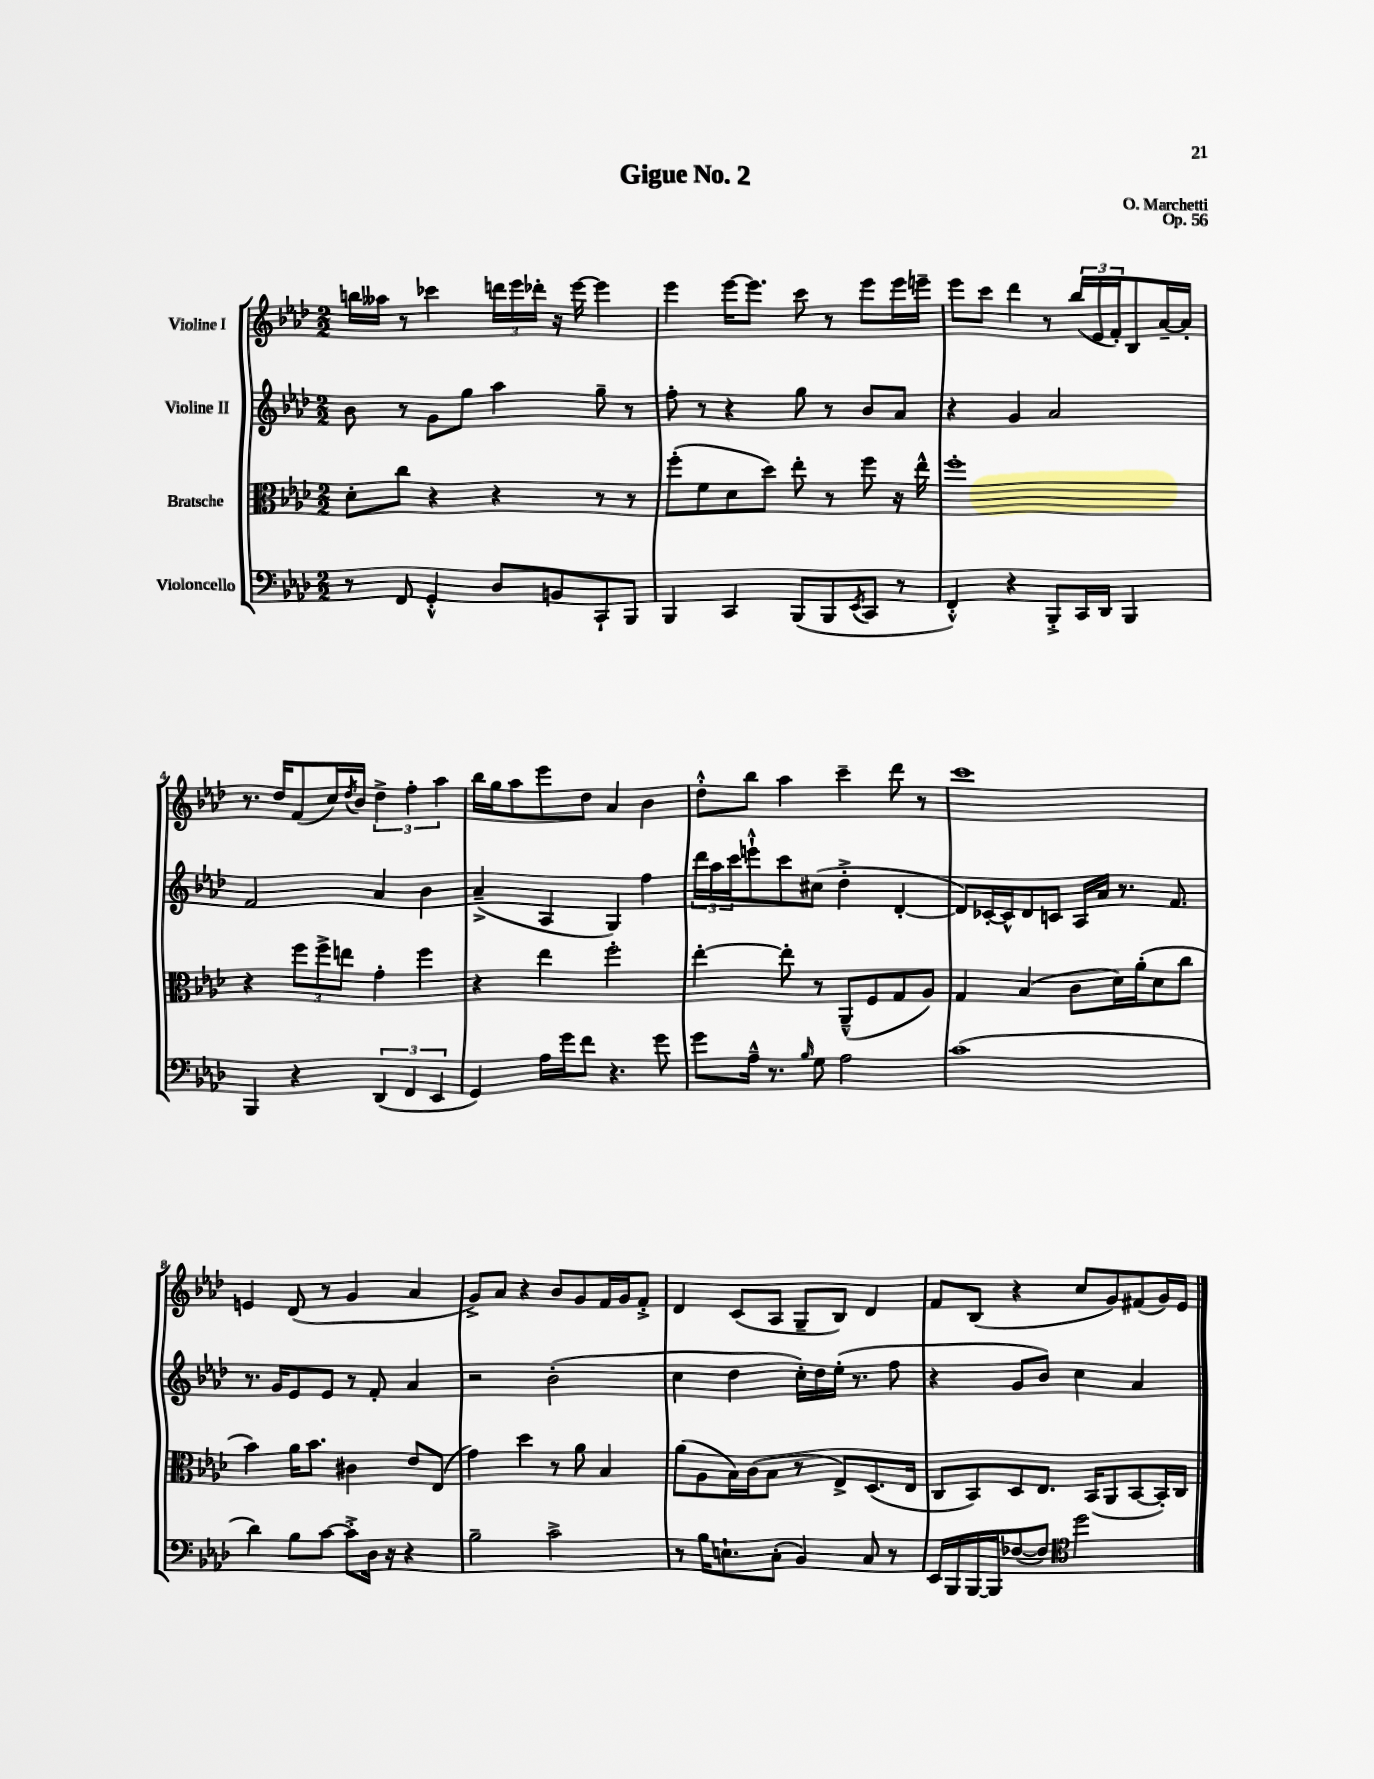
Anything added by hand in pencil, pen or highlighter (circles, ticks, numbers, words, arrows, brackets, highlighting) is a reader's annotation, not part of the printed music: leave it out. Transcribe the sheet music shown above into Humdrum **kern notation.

**kern	**kern	**kern	**kern
*staff4	*staff3	*staff2	*staff1
*clefF4	*clefC3	*clefG2	*clefG2
*k[b-e-a-d-]	*k[b-e-a-d-]	*k[b-e-a-d-]	*k[b-e-a-d-]
*M2/2	*M2/2	*M2/2	*M2/2
8r	8d-'	8b-	16bb
.	.	.	16aa--
8FF	8cc	8r	8r
4GG'^^	4r	8g	4ccc-
.	.	8gg	.
8D-	4r	4aa-	24ddd
.	.	.	24eee-
.	.	.	24ddd-'
8BB	.	.	16r
.	.	.	[16eee-
8CC`	8r	8gg~	4eee-]
8BBB-	8r	8r	.
=	=	=	=
4BBB-	(8ff'	8ff'	4eee-
.	8f	8r	.
4CC	8d-	4r	[16eee-
.	.	.	8.eee-]
.	8dd-)	.	.
(8BBB-	8ee-'	8gg	8ccc
8BBB-	8r	8r	8r
8qEE-	.	.	.
8CC	8ff	8b-	8eee-
8r	16r	8a-	16eee-
.	16ee-^^	.	16eee~
=	=	=	=
4FF'^^)	1ff'	4r	8eee-
.	.	.	8ccc
4r	.	4g	4ddd-
8BBB-'^	.	2a-	8r
16CC	.	.	(24bb-
.	.	.	24e-
16DD-	.	.	.
.	.	.	24f')
4BBB-	.	.	8B-
.	.	.	[16a-~
.	.	.	16a-']
=	=	=	=
4BBB-	4r	2f	8.r
.	.	.	16dd-
4r	12ff	.	(8f
.	12ff^	.	.
.	.	.	16cc)
.	12ee	.	.
.	.	.	8qdd-
.	.	.	16b-
(6DD-	4g'	4a-	6dd-^
6FF	.	.	6ff'
.	4ff	4b-	.
6EE-	.	.	6aa-
=	=	=	=
4GG)	4r	(4a-~^	16bb-
.	.	.	16gg
.	.	.	8aa-
16A-	4ee-	4A-	8eee-
16g	.	.	.
8f	.	.	8dd-
4.r	2ff'	4G)	4a-
.	.	4ff	4b-
8g	.	.	.
=	=	=	=
8g	[4ee-'	24ddd-	8dd-'^^
.	.	24aa-	.
.	.	24ccc	.
16A-~^^	.	8eee`^^	8bb-
8.r	.	.	.
.	8ee-']	8ccc	4aa-
16qqB-	.	.	.
8G	8r	(8cc#	.
2A-	(8AA-~^^	4dd-'^	4ccc~
.	8F	.	.
.	8G	[4d-'	8ddd-
.	8A-)	.	8r
=	=	=	=
(1c	4G	8d-])	1ccc
.	.	[16c-'	.
.	.	16c-^^]	.
.	(4B-	8d-	.
.	.	8c	.
.	8c	16A-	.
.	.	16a-	.
.	16d-)	8.r	.
.	(16a-'	.	.
.	8d-	.	.
.	.	8.f	.
.	8cc	.	.
=	=	=	=
4d-)	4b-)	8.r	4e
.	.	16g	.
8B-	16a-	8e-	(8d-
.	8.b-	.	.
[8c	.	8e-	8r
8c'^]	4c#	8r	4g
16D-	.	8f'	.
16r	.	.	.
4r	8e-	4a-	4a-
.	(8E-	.	.
=	=	=	=
2B-~	4g)	2r	8g^)
.	.	.	8a-
.	4dd-	.	4r
2c^	8r	(2b-'	8b-
.	8a-	.	8g
.	4B-	.	16f
.	.	.	16g
.	.	.	8f'^
=	=	=	=
8r	(8a-	4cc	4d-
16B-	8A-	.	.
8.E`	.	.	.
.	16B-)	4dd-	(8c
.	(16c	.	.
(8C'	8B-	.	8A-
4BB-)	8r	16cc')	8G~
.	.	16dd-	.
.	8E-^)	(16ee-'	8B-)
.	.	8.r	.
8C	(8.D-	.	4d-
8r	.	8ff	.
.	16E-	.	.
=	=	=	=
16EE-	8C	4r	8f
16BBB-	.	.	.
[16BBB-	8BB-)	.	(8B-
16BBB-]	.	.	.
([8F-	8D-	8g	4r
8F-])	8.E-	8b-)	.
*clefC4	*	*	*
2dd-	.	4cc	8cc
.	(16BB-	.	.
.	8AA-	.	8g)
.	[8BB-	4a-	(8f#
.	16BB-'])	.	16g)
.	16C	.	16e-
==	==	==	==
*-	*-	*-	*-
